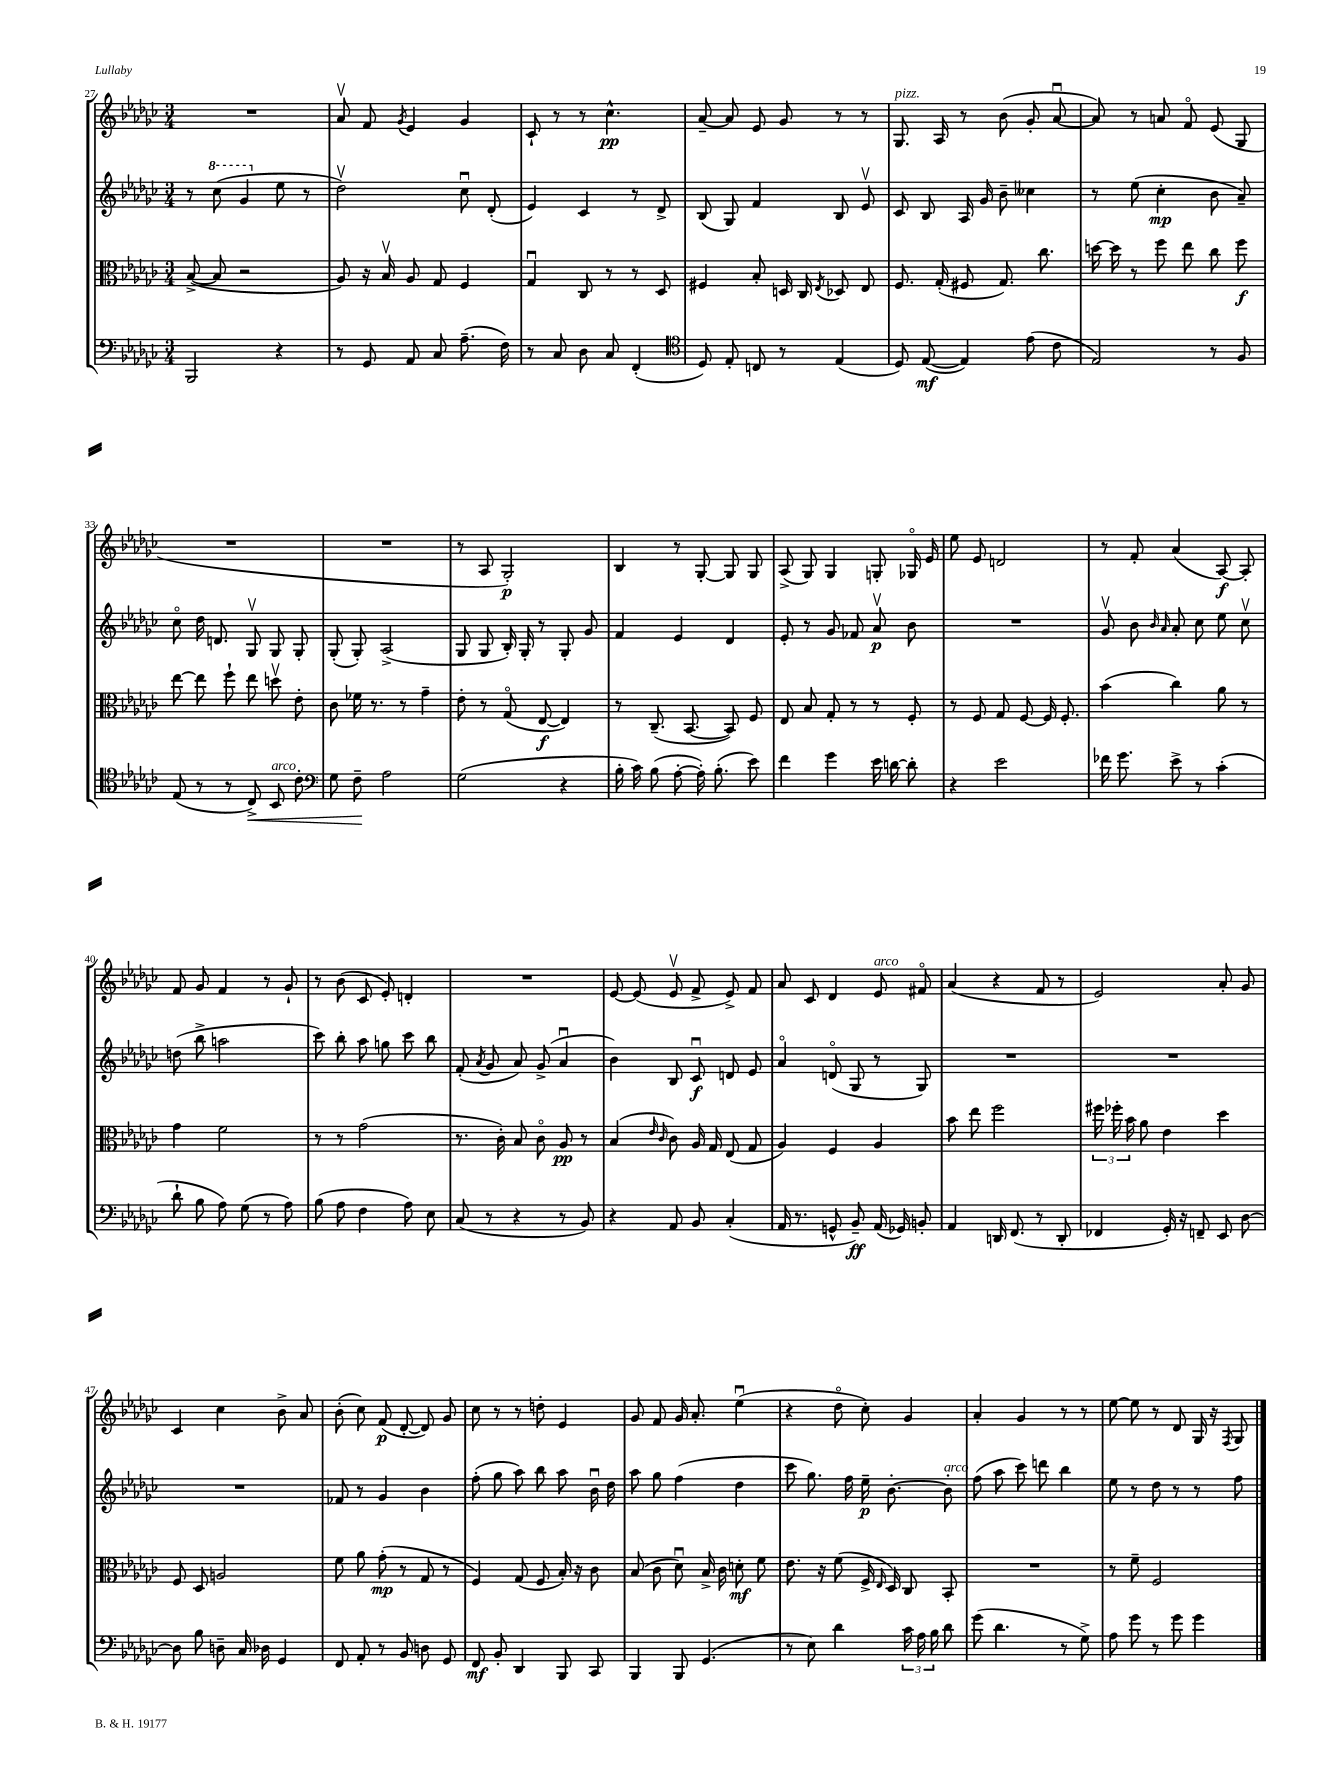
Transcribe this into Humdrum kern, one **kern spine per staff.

**kern	**dynam	**kern	**dynam	**kern	**dynam	**kern	**dynam
*part4	*part4	*part3	*part3	*part2	*part2	*part1	*part1
*staff4	*staff4	*staff3	*staff3	*staff2	*staff2	*staff1	*staff1
*clefF4	*	*clefC3	*	*clefG2	*	*clefG2	*
*k[b-e-a-d-g-c-]	*	*k[b-e-a-d-g-c-]	*	*k[b-e-a-d-g-c-]	*	*k[b-e-a-d-g-c-]	*
*M3/4	*	*M3/4	*	*M3/4	*	*M3/4	*
=27	=27	=27	=27	=27	=27	=27	=27
2BBB-/	.	([8B-^/	.	8r	.	2.r	.
*	*	*	*	*8va	*	*	*
.	.	8B-/]	.	(8ccc-\	.	.	.
.	.	2r	.	4gg-/	.	.	.
*	*	*	*	*X8va	*	*	*
4r	.	.	.	8ee-\	.	.	.
.	.	.	.	8r	.	.	.
=28	=28	=28	=28	=28	=28	=28	=28
8r	.	8A-/)	.	2dd-v\)	.	8a-v/	.
8GG-/	.	16r	.	.	.	8f/	.
.	.	16B-v/	.	.	.	.	.
.	.	.	.	.	.	8qg-/	.
8AA-/	.	8A-/	.	.	.	4e-/	.
8C-/	.	8G-/	.	.	.	.	.
(8.A-~\	.	4F/	.	8cc-u\	.	4g-/	.
.	.	.	.	(8d-'/	.	.	.
16F\)	.	.	.	.	.	.	.
=29	=29	=29	=29	=29	=29	=29	=29
8r	.	4G-u/	.	4e-/)	.	8c-`/	.
8C-/	.	.	.	.	.	8r	.
8D-\	.	8C-/	.	4c-/	.	8r	.
8C-/	.	8r	.	.	.	4.cc-^^\	pp
(4FF'/	.	8r	.	8r	.	.	.
.	.	8D-/	.	8d-^/	.	.	.
=30	=30	=30	=30	=30	=30	=30	=30
*clefC4	*	*	*	*	*	*	*
8D-/)	.	4F#X/	.	(8B-/	.	[8a-~/	.
8E-'/	.	.	.	8G-/)	.	8a-/]	.
8Cn/	.	8B-'/	.	4f/	.	8e-/	.
8r	.	16Dn/	.	.	.	8g-/	.
.	.	16C-/	.	.	.	.	.
.	.	8qE-/	.	.	.	.	.
(4E-/	.	8D-X/	.	8B-/	.	8r	.
.	.	8E-/	.	8e-v/	.	8r	.
=31	=31	=31	=31	=31	=31	=31	=31
!	!	!	!	!	!	!LO:TX:a:i:t=pizz.	!
8D-/)	.	8.F/	.	8c-/	.	8.G-/	.
([8E-/	mf	.	.	8B-/	.	.	.
.	.	(16G-'/	.	.	.	16A-/	.
4E-/])	.	8F#X/	.	16A-/	.	8r	.
.	.	.	.	16g-/	.	.	.
.	.	8.G-/)	.	8b-~\	.	(8b-\	.
(8e-\	.	.	.	4cc--X\	.	8g-'/	.
.	.	8.cc-\	.	.	.	.	.
8c-\	.	.	.	.	.	[8a-u/	.
=32	=32	=32	=32	=32	=32	=32	=32
2E-/)	.	[16ddn\	.	8r	.	8a-/])	.
.	.	16dd\]	.	.	.	.	.
.	.	8r	.	(8ee-\	.	8r	.
.	.	8ff\	.	4cc-'\	mp	8an/	.
.	.	8ee-\	.	.	.	8f/	.
8r	.	8cc-\	.	8b-\	.	(8e-/	.
8F/	.	8ff\	f	8a-~/)	.	8G-/	.
!!LO:LB:g=z
=33	=33	=33	=33	=33	=33	=33	=33
(8E-/	.	[8ee-\	.	8cc-\	.	2.r	.
8r	.	8ee-\]	.	16dd-\	.	.	.
.	.	.	.	8.dn/	.	.	.
8r	.	8ff`\	.	.	.	.	.
!	!LO:HP:b	!	!	!	!	!	!
8C-^/)	<	8ee-\	.	8G-v/	.	.	.
!LO:TX:a:i:t=arco	!	!	!	!	!	!	!
8BB-/	.	8ddnv\	.	8G-/	.	.	.
8c-'\	.	8e-'\	.	8G-'/	.	.	.
=34	=34	=34	=34	=34	=34	=34	=34
*clefF4	*	*	*	*	*	*	*
8G-\	.	8c-\	.	(8G-'/	.	2.r	.
8F~\	.	16f-X\	.	8G-'/)	.	.	.
.	.	8.r	.	.	.	.	.
2A-\	[	.	.	(2A-^/	.	.	.
.	.	8r	.	.	.	.	.
.	.	4g-~\	.	.	.	.	.
=35	=35	=35	=35	=35	=35	=35	=35
(2G-\	.	8e-'\	.	8G-/	.	8r	.
.	.	8r	.	8G-/	.	8A-/	.
.	.	(8G-/	.	16B-'/)	.	2G-'/)	p
.	.	.	.	16G-'/	.	.	.
.	.	[8E-/	f	8r	.	.	.
4r	.	4E-/])	.	8G-'/	.	.	.
.	.	.	.	8g-/	.	.	.
=36	=36	=36	=36	=36	=36	=36	=36
16B-'\	.	8r	.	4f/	.	4B-/	.
16c-\)	.	.	.	.	.	.	.
(8B-\	.	(8.C-~/	.	.	.	.	.
[8A-'\	.	.	.	4e-/	.	8r	.
.	.	[8.BB-/	.	.	.	.	.
16A-'\])	.	.	.	.	.	[8G-'/	.
(8.B-'\	.	.	.	.	.	.	.
.	.	8BB-/])	.	4d-/	.	8G-/]	.
8e-\)	.	8F/	.	.	.	8G-/	.
=37	=37	=37	=37	=37	=37	=37	=37
4f\	.	8E-/	.	8e-'/	.	(8A-^/	.
.	.	8B-/	.	8r	.	8G-/)	.
4g-\	.	8G-'/	.	8g-/	.	4G-/	.
.	.	8r	.	8f-X/	.	.	.
16e-\	.	8r	.	8a-v/	p	8Gn'/	.
[16dn\	.	.	.	.	.	.	.
8d'\]	.	8F'/	.	8b-\	.	16G-X/	.
.	.	.	.	.	.	16e-/	.
=38	=38	=38	=38	=38	=38	=38	=38
4r	.	8r	.	2.r	.	8ee-\	.
.	.	8F/	.	.	.	8e-/	.
2e-\	.	8G-/	.	.	.	2dn/	.
.	.	[8F/	.	.	.	.	.
.	.	16F/]	.	.	.	.	.
.	.	8.F'/	.	.	.	.	.
=39	=39	=39	=39	=39	=39	=39	=39
16f-X\	.	(4b-\	.	8g-v/	.	8r	.
8.g-\	.	.	.	.	.	.	.
.	.	.	.	8b-\	.	8f'/	.
.	.	.	.	16qqb-/	.	.	.
.	.	.	.	16qqa-/	.	.	.
8e-^\	.	4cc-\)	.	8a-'/	.	(4a-/	.
8r	.	.	.	8cc-\	.	.	.
(4c-'\	.	8a-\	.	8ee-\	.	[8A-/)	f
.	.	8r	.	8cc-v\	.	8A-'/]	.
!!LO:LB:g=z
=40	=40	=40	=40	=40	=40	=40	=40
8d-`\	.	4g-\	.	(8ddn\	.	8f/	.
8B-\	.	.	.	8bb-^\	.	8g-/	.
8A-\)	.	2f\	.	2aan\	.	4f/	.
(8G-\	.	.	.	.	.	.	.
8r	.	.	.	.	.	8r	.
8A-\)	.	.	.	.	.	8g-`/	.
=41	=41	=41	=41	=41	=41	=41	=41
(8B-\	.	8r	.	8ccc-\)	.	8r	.
8A-\	.	8r	.	8bb-'\	.	(8b-\	.
4F\	.	(2g-\	.	8aa-\	.	8c-/	.
.	.	.	.	8ggn\	.	8e-'/)	.
8A-\)	.	.	.	8ccc-\	.	4dn'/	.
8E-\	.	.	.	8bb-\	.	.	.
=42	=42	=42	=42	=42	=42	=42	=42
(8C-/	.	8.r	.	(8f'/	.	2.r	.
.	.	.	.	8qa-/	.	.	.
8r	.	.	.	8g-/	.	.	.
.	.	16c-'\)	.	.	.	.	.
4r	.	8B-/	.	8a-/)	.	.	.
.	.	8c-\	.	(8g-^/	.	.	.
8r	.	8A-/	pp	4a-u/	.	.	.
8BB-/)	.	8r	.	.	.	.	.
=43	=43	=43	=43	=43	=43	=43	=43
4r	.	(4B-/	.	4b-\)	.	[8e-/	.
.	.	.	.	.	.	(8e-/]	.
.	.	16qqe-/	.	.	.	.	.
.	.	16qqc-/	.	.	.	.	.
8AA-/	.	8c-\)	.	8B-/	.	8e-v/	.
8BB-/	.	16A-/	.	8c-u/	f	8f^/	.
.	.	16G-/	.	.	.	.	.
(4C-'/	.	(8E-/	.	8dn/	.	8e-^/)	.
.	.	8G-/	.	8e-/	.	8f/	.
=44	=44	=44	=44	=44	=44	=44	=44
16AA-/	.	4A-/)	.	4a-/	.	8a-/	.
8.r	.	.	.	.	.	.	.
.	.	.	.	.	.	8c-/	.
8GGn^^/	.	4F/	.	(8dn/	.	4d-/	.
8BB-~/)	ff	.	.	8G-/	.	.	.
!	!	!	!	!	!	!LO:TX:a:i:t=arco	!
(16AA-/	.	4A-/	.	8r	.	8e-/	.
16GG-X/)	.	.	.	.	.	.	.
8BBn'/	.	.	.	8G-/)	.	8f#X/	.
=45	=45	=45	=45	=45	=45	=45	=45
4AA-/	.	8b-\	.	2.r	.	(4a-/	.
.	.	8ee-\	.	.	.	.	.
16DDn/	.	2ff\	.	.	.	4r	.
(8.FF/	.	.	.	.	.	.	.
8r	.	.	.	.	.	8f/	.
8DD'/	.	.	.	.	.	8r	.
=46	=46	=46	=46	=46	=46	=46	=46
4FF-X/	.	24ff#X\	.	2.r	.	2e-/)	.
.	.	24ff-X'\	.	.	.	.	.
.	.	24b-\	.	.	.	.	.
.	.	8a-\	.	.	.	.	.
16GG-'/)	.	4e-\	.	.	.	.	.
16r	.	.	.	.	.	.	.
8FFn~/	.	.	.	.	.	.	.
8EE-/	.	4dd-\	.	.	.	8a-'/	.
[8D-\	.	.	.	.	.	8g-/	.
!!LO:LB:g=z
=47	=47	=47	=47	=47	=47	=47	=47
8D-\]	.	8F/	.	2.r	.	4c-/	.
8B-\	.	8D-/	.	.	.	.	.
8Dn~\	.	2An/	.	.	.	4cc-\	.
16C-/	.	.	.	.	.	.	.
16D-X\	.	.	.	.	.	.	.
4GG-/	.	.	.	.	.	8b-^\	.
.	.	.	.	.	.	8a-/	.
=48	=48	=48	=48	=48	=48	=48	=48
8FF/	.	8f\	.	8f-X/	.	(8b-'\	.
8AA-'/	.	8a-\	.	8r	.	8cc-\)	.
8r	.	(8g-'\	mp	4g-/	.	(8f/	p
8BB-/	.	8r	.	.	.	[8d-'/	.
8Dn\	.	8G-/	.	4b-\	.	8d-/])	.
8GG-/	.	8r	.	.	.	8g-/	.
=49	=49	=49	=49	=49	=49	=49	=49
8FF/	mf	4F/)	.	(8ff'\	.	8cc-\	.
8BB-'/	.	.	.	8gg-\	.	8r	.
4DD-/	.	(8G-/	.	8aa-\)	.	8r	.
.	.	8F/	.	8bb-\	.	8ddn'\	.
8BBB-/	.	16B-'/)	.	8aa-\	.	4e-/	.
.	.	16r	.	.	.	.	.
8CC-/	.	8c-\	.	16b-u\	.	.	.
.	.	.	.	16dd-\	.	.	.
=50	=50	=50	=50	=50	=50	=50	=50
4BBB-/	.	(8B-/	.	8aa-\	.	8g-/	.
.	.	8c-\	.	8gg-\	.	8f/	.
8BBB-/	.	8d-u\)	.	(4ff\	.	16g-/	.
.	.	.	.	.	.	8.a-'/	.
(4.GG-/	.	16B-^/	.	.	.	.	.
.	.	16c-\	.	.	.	.	.
.	.	8dn'\	mf	4dd-\	.	(4ee-u\	.
.	.	8f\	.	.	.	.	.
=51	=51	=51	=51	=51	=51	=51	=51
8r	.	8.e-\	.	8ccc-\	.	4r	.
8E-\)	.	.	.	8.gg-\)	.	.	.
.	.	16r	.	.	.	.	.
4d-\	.	(8f\	.	.	.	8dd-\	.
.	.	.	.	16ff\	.	.	.
.	.	16F^/	.	16ee-~\	p	8cc-'\)	.
.	.	16qqE-/	.	.	.	.	.
.	.	16D-/)	.	[8.b-'\	.	.	.
24c-\	.	8C-/	.	.	.	4g-/	.
24A-\	.	.	.	.	.	.	.
24B-\	.	.	.	.	.	.	.
!	!	!	!	!LO:TX:a:i:t=arco	!	!	!
8d-\	.	8BB-'/	.	8b-'\]	.	.	.
=52	=52	=52	=52	=52	=52	=52	=52
(8g-\	.	2.r	.	(8ff\	.	4a-'/	.
4.d-\	.	.	.	8aa-\	.	.	.
.	.	.	.	8ccc-\)	.	4g-/	.
.	.	.	.	8dddn\	.	.	.
8r	.	.	.	4bb-\	.	8r	.
8G-^\)	.	.	.	.	.	8r	.
=53	=53	=53	=53	=53	=53	=53	=53
8A-\	.	8r	.	8ee-\	.	[8ee-\	.
8g-\	.	8f~\	.	8r	.	8ee-\]	.
8r	.	2F/	.	8dd-\	.	8r	.
8g-\	.	.	.	8r	.	8d-/	.
4g-\	.	.	.	8r	.	16G-/	.
.	.	.	.	.	.	16r	.
.	.	.	.	.	.	8qF/	.
.	.	.	.	8ff\	.	8G-/	.
==	==	==	==	==	==	==	==
*-	*-	*-	*-	*-	*-	*-	*-
